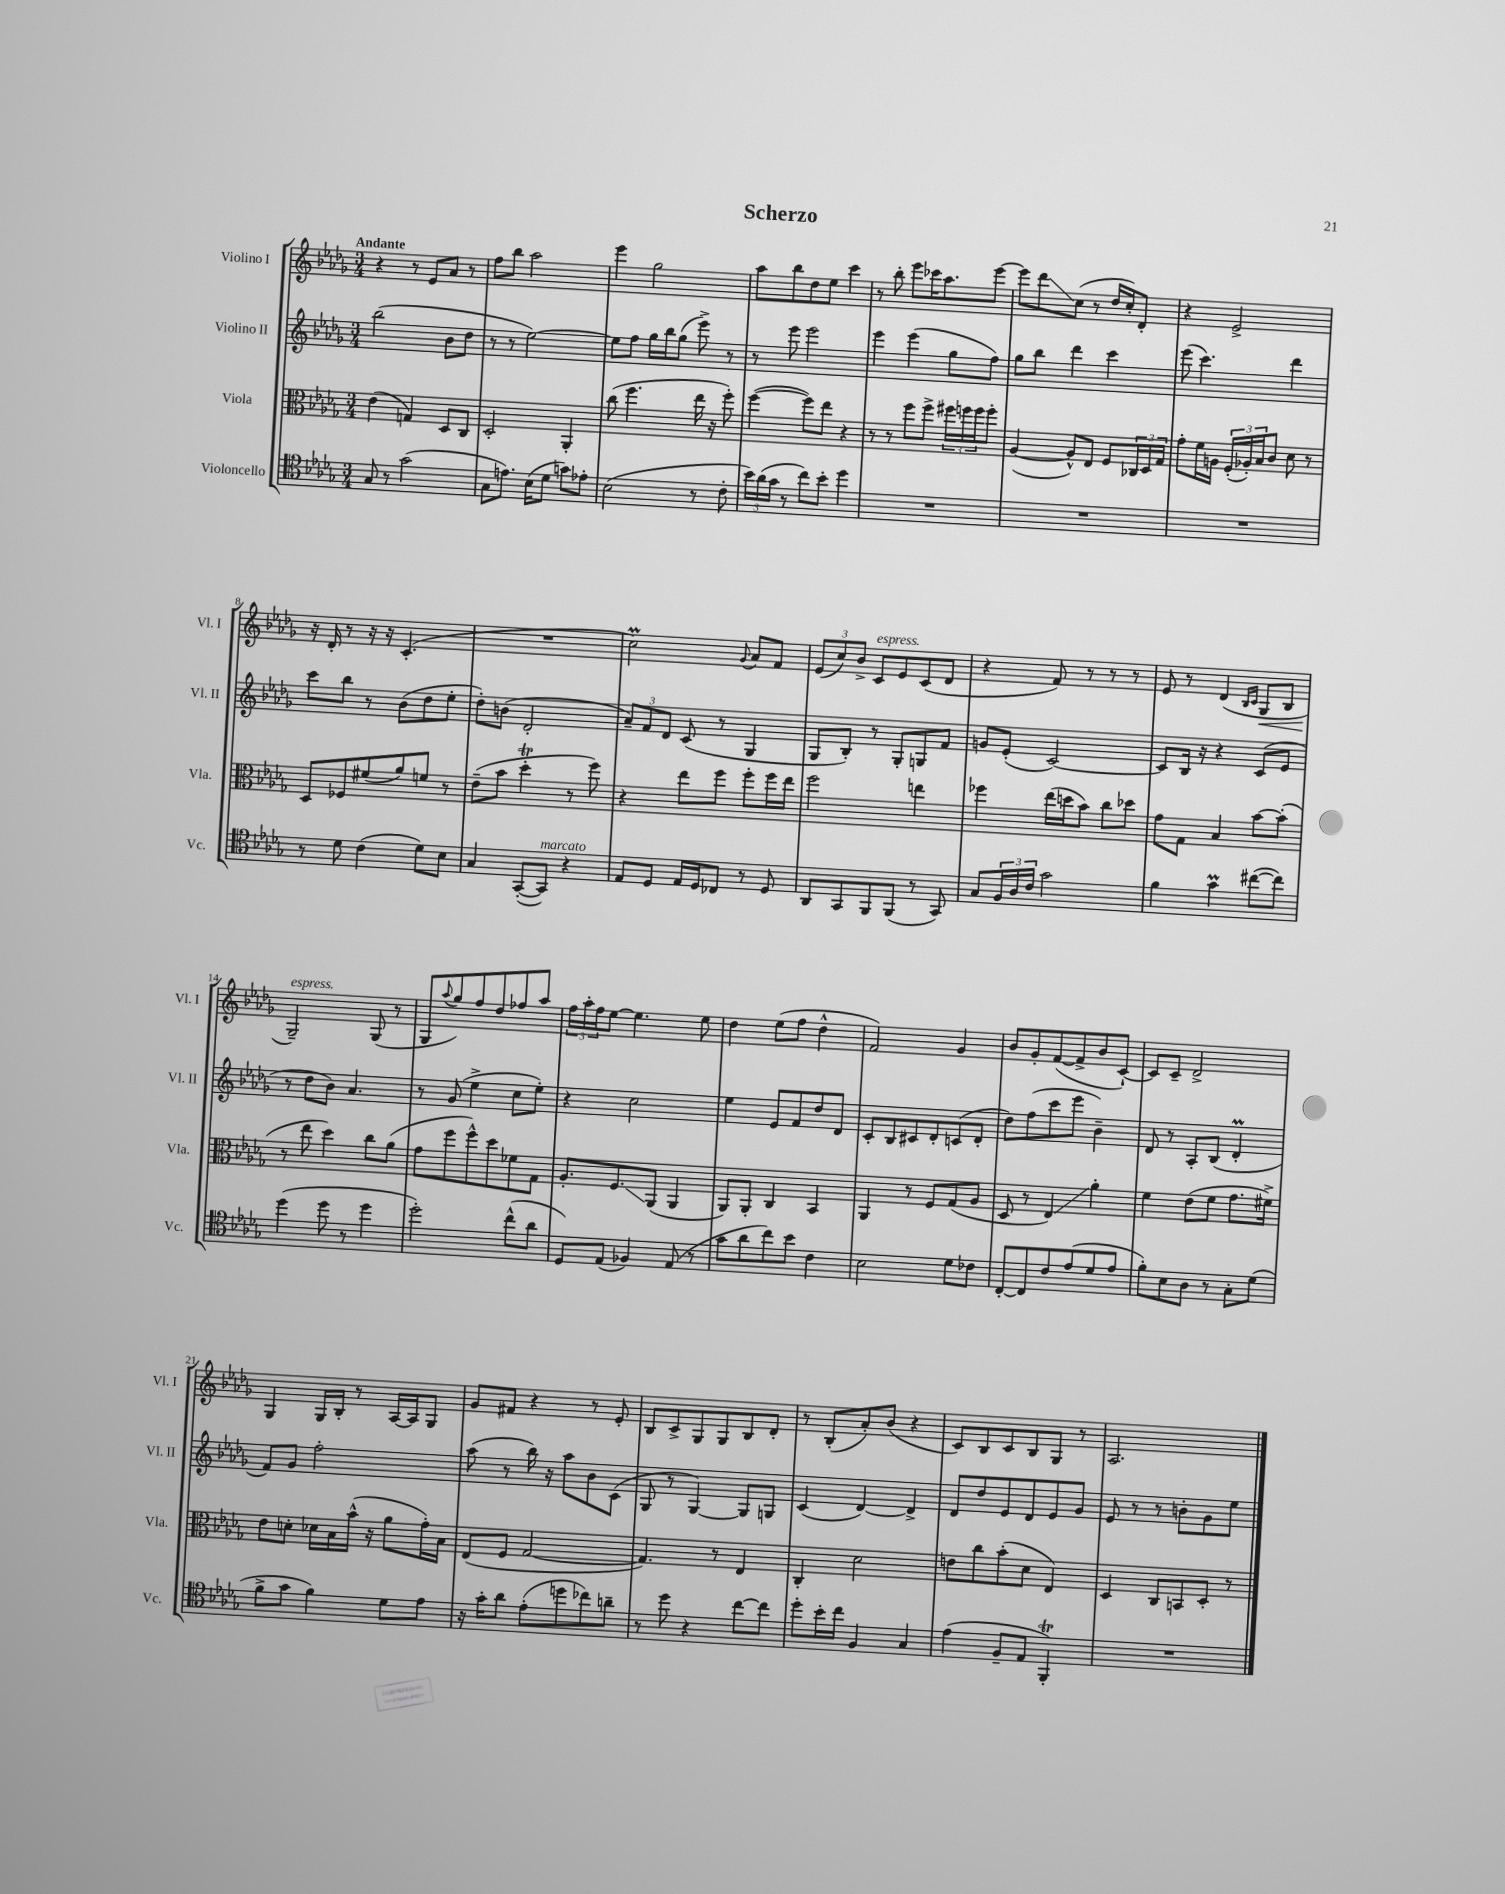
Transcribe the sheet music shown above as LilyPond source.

\header { title = "Scherzo" }
<<
\new StaffGroup <<
\new Staff = "s0" \with { instrumentName = "Violino I" shortInstrumentName = "Vl. I" } {
    \clef treble \key des \major \numericTimeSignature \time 3/4 \tempo "Andante"
    r4 r8 ees'8 aes'8 r8 |
    f''8 bes''8 aes''2 |
    ees'''4 ges''2 |
    aes''8 bes''8 des''8 ees''8 c'''4 |
    r8 bes''8-. ees'''8 ces'''16 aes''8. ees'''8~ |
    ees'''8 des'''8\glissando c''8( r8 des''16 c''16-.) des'8-. |
    r4 ees'2-> |
    r16 des'16-. r8 r16 r16 c'4.-.( |
    R2. |
    c''2\prall) \appoggiatura { ges'8 } aes'8 f'8 |
    \tuplet 3/2 { ees'8( c''8) bes'8-> } c'8^\markup { \italic "espress." } ees'8 c'8( des'8 |
    r4 f'8) r8 r8 r8 |
    ees'8 r8 des'4( \grace { bes16 c'16 } ges8\< bes8 |
    ges2--\!^\markup { \italic "espress." }) ges8( r8 |
    ges8 \appoggiatura { aes''8 } ges''8) f''8 des''8 fes''8 aes''8 |
    \tuplet 3/2 { f''16 aes''16-. f''16 } ees''8~ ees''4. ees''8 |
    des''4 ees''8( f''8 des''4-^ |
    f'2) ges'4 |
    bes'8 ges'8-. f'8~( f'8-> bes'8 c'8~-!) |
    c'8 c'8-- des'2-> |
    ges4 ges16 bes16-. r8 aes16~ aes16 ges8 |
    ges'8 fis'8 r4 r8 ees'8-. |
    bes8 c'8-> ges8 ges8 bes8 des'8-. |
    r8 bes8-.( aes'8-.) bes'8( r4 |
    c'8) bes8 c'8 bes8 ges8 r8 |
    aes2. \bar "|." |
}
\new Staff = "s1" \with { instrumentName = "Violino II" shortInstrumentName = "Vl. II" } {
    \clef treble \key des \major \numericTimeSignature \time 3/4
    bes''2( bes'8 des''8 |
    r8 r8 ees''2~) |
    ees''8 f''8 ges''16 bes''16 ges''8( ees'''8->) r8 |
    r8 ees'''8 ees'''2 |
    ees'''4 ees'''4( ges''8 f''8) |
    ges''8 bes''8 des'''4 c'''4 |
    ees'''8( c'''4.) des'''4 |
    c'''8 bes''8 r8 bes'8( des''8 ees''8-. |
    des''8-.) b'8( des'2-. |
    \tuplet 3/2 { aes'8--) f'8 des'8 } c'8( r8 ges4 |
    ges8 bes8-.) r8 ges8-. g8 f'8 |
    g'8 ees'8-.( c'2~) |
    c'8 bes16 r16 r4 c'8( ees'8 |
    r8 des''8 bes'8) aes'4. |
    r8 ges'8( ees''4-> c''8 ees''8-.) |
    r4 c''2 |
    ees''4 ees'8 f'8 des''8 des'8 |
    c'8-. bes8 cis'8 des'8-. c'8( des'8-. |
    des''8) f''8( c'''8 ees'''8 bes'4--) |
    des'8 r8 aes8-. bes8( des'4-.\prall |
    f'8) ges'8 f''2-. |
    aes''8( r8 bes''16) r16 aes''8 bes'8 c'8( |
    ges8 r8 ges4~) ges8 g8 |
    c'4( des'4~) des'4-> |
    des'8 des''8 ees'8 des'8 ees'8 ges'8 |
    ees'8 r8 r8 b'8-. ges'8 ees''8 \bar "|." |
}
\new Staff = "s2" \with { instrumentName = "Viola" shortInstrumentName = "Vla." } {
    \clef alto \key des \major \numericTimeSignature \time 3/4
    ees'4( g4) des8 c8 |
    des2-. aes,4-. |
    c''8( f''4. ees''16 r16 f''8-.) |
    f''4~( f''8) ees''8 r4 |
    r8 r8 f''8 f''8-> \tuplet 3/2 { fis''16 f''16 f''16 } f''8-. |
    aes4~( aes8-^) ees8 f8 \tuplet 3/2 { ces16 des16 ges16 } |
    ges'8-. f'16 a16 \tuplet 3/2 { f16-.( aes16-.) bes16 } c'8 des'8 r8 |
    des8 fes8 fis'8( aes'8) f'8 r8 |
    ees'8--( bes'8 des''4-.\trill r8 f''8) |
    r4 ees''8 f''8 f''8-. f''16 ees''16 |
    f''2 e''4 |
    fes''4 ees''16( d''16 bes'8) c''8 des''8 |
    ges'8 ges8 bes4 bes'8~ bes'8-.( |
    r8 ees''8 des''4) c''8 aes'8( |
    ges'8 f''8 f''8-^) des''8 fes'8 ges8 |
    aes8.-. f8.\glissando aes,8( aes,4 |
    aes,8) aes,8-. c4 bes,4 |
    aes,4 r8 f8 ges8( aes8 |
    des8 r8 ees4\glissando) aes'4-. |
    f'4 ees'8( f'8 ges'8. fis'16->) |
    ees'8 d'8-. des'16 bes16 bes'16-^( r16 aes'8 ges'16-.) bes16 |
    ees8( f8 ges2~ |
    ges4.) r8 ees4 |
    c4-. des'2 |
    e'8 c''8 bes'8-.( des'8 ees4) |
    des4 c8 b,8 des8-. r8 \bar "|." |
}
\new Staff = "s3" \with { instrumentName = "Violoncello" shortInstrumentName = "Vc." } {
    \clef tenor \key des \major \numericTimeSignature \time 3/4
    ges8 r8 ges'2( |
    ges8 e'8.) bes16( des'8 g'8) ees'8-. |
    bes2( r8 c'8-. |
    \tuplet 3/2 { bes'16) aes'16( ges'16 } r8 c''8) bes'8-. des''4 |
    R2. |
    R2. |
    R2. |
    r8 des'8 c'4( des'8) bes8 |
    ges4 ges,8~-.( ges,8^\markup { \italic "marcato" }) r4 |
    ees8 des8 ees16 des16 ces8 r8 des8 |
    aes,8 ges,8 f,8 f,8( r8 ges,8) |
    ges8 \tuplet 3/2 { f16 aes16 c'16 } ges'2 |
    f'4 ges'4\prall cis''8~( cis''8) |
    des''4( des''8 r8 des''4 |
    des''2-.) c''8-^( aes'8 |
    des8) ees8( fes4) ees8( r8 |
    ges'8 aes'8 c''8) bes'8 c'4 |
    bes2 des'8 ces'8 |
    c8~-. c8 c'8 ees'8( des'8 ees'8 |
    f'8-.) bes8 aes8 r8 ges8-. des'8( |
    f'8-> ges'8 f'4) des'8 ees'8 |
    r16 ges'16-. aes'8 ees'8-.( d''8 ces''8) a'8-- |
    r8 des''8 r4 c''8~ c''8 |
    des''8-. bes'16-. c''16 f4 ges4 |
    ees'4( f8-- ees8 f,4-.\trill) |
    R2. \bar "|." |
}
>>
>>
